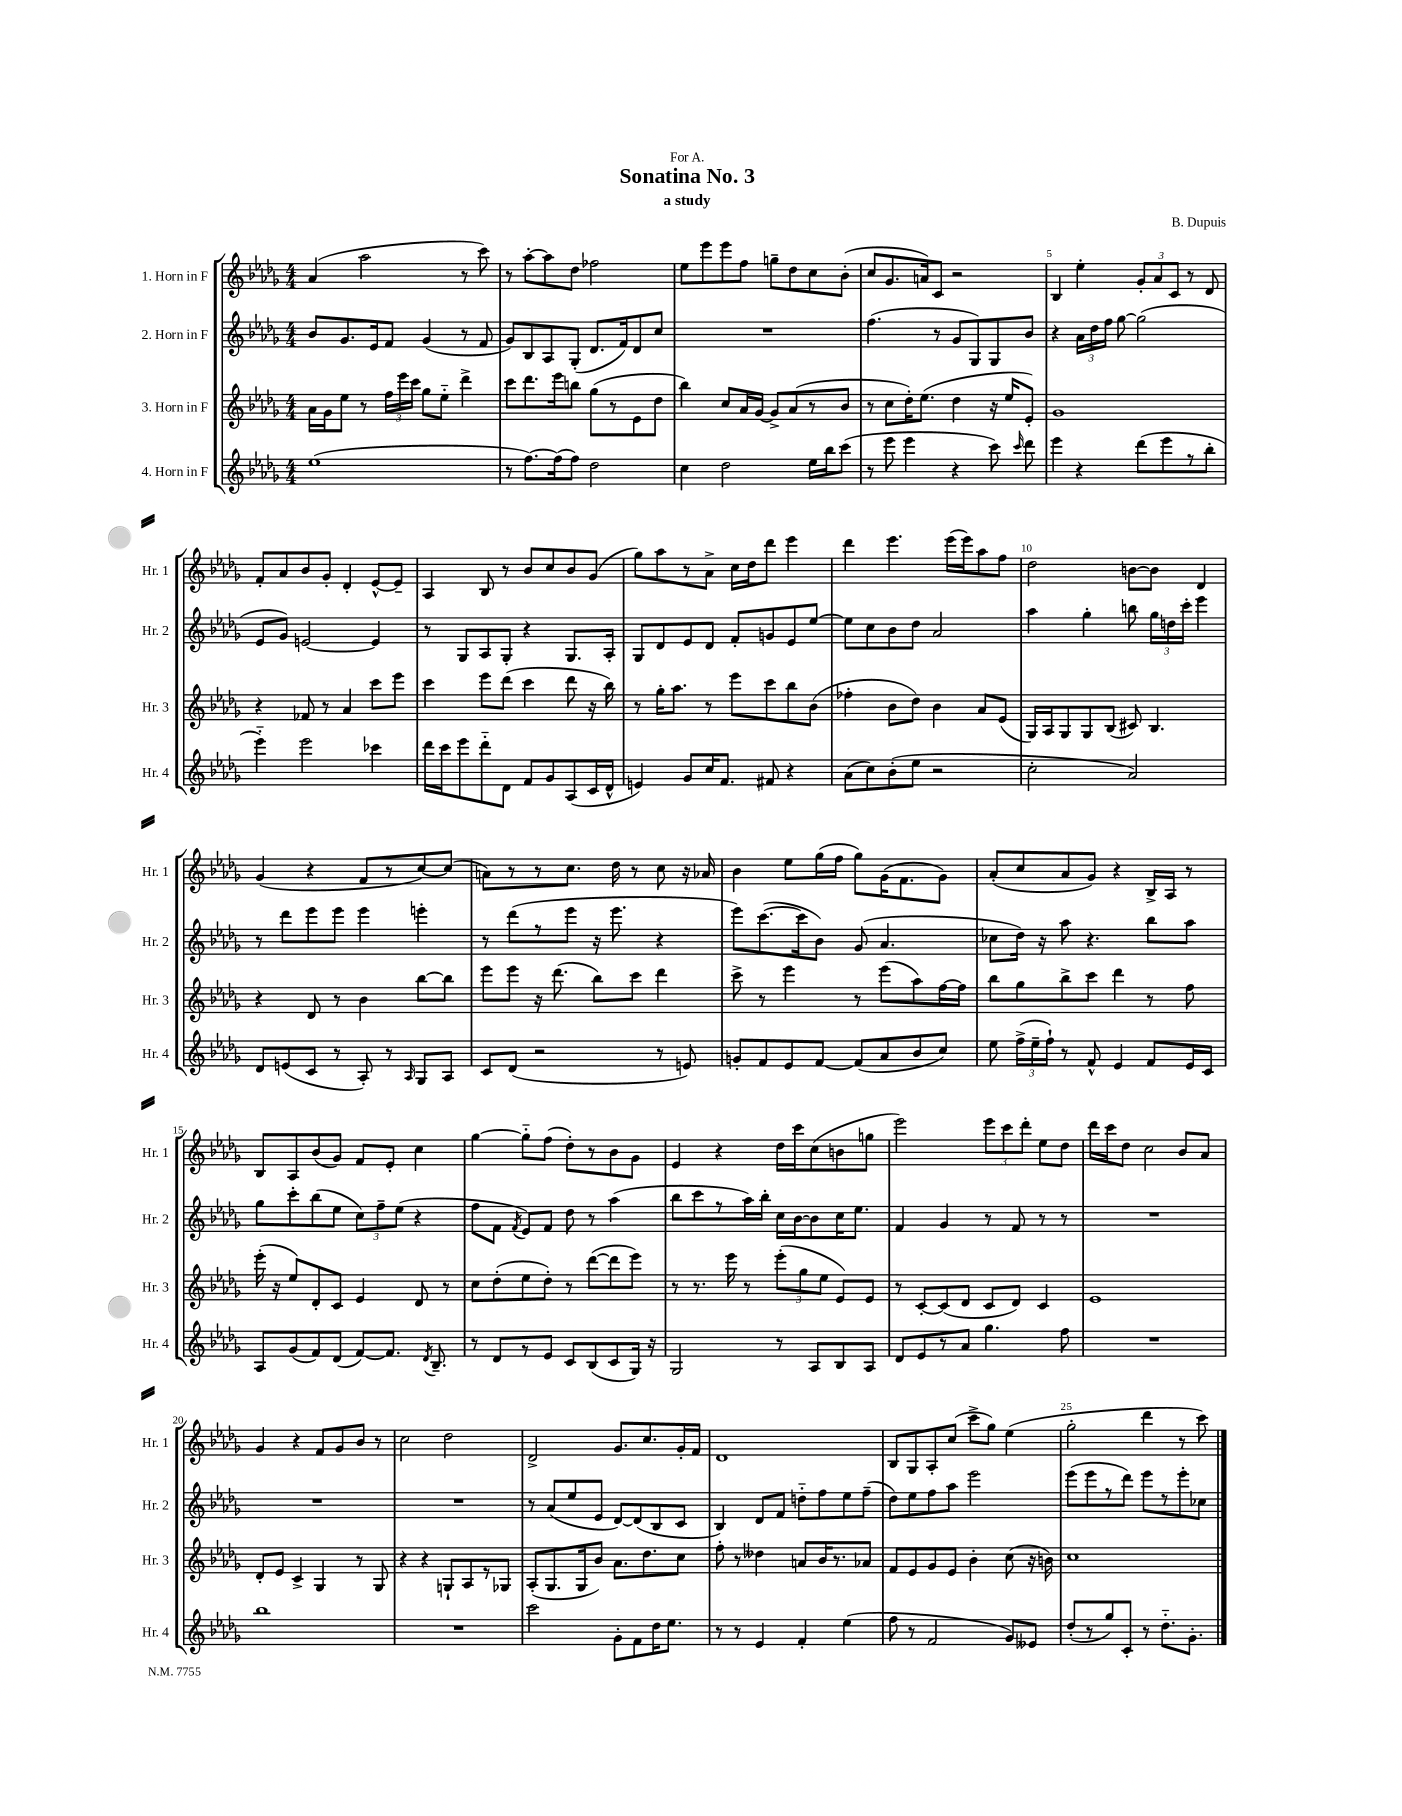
\header { title = "Sonatina No. 3" composer = "B. Dupuis" subtitle = "a study" dedication = "For A." }
<<
\new StaffGroup <<
\new Staff = "s0" \with { instrumentName = "1. Horn in F" shortInstrumentName = "Hr. 1" } {
    \clef treble \key des \major \numericTimeSignature \time 4/4
    \autoBeamOff aes'4( aes''2 r8 c'''8) |
    r8 aes''8[~-. aes''8 des''8] fes''2 |
    ees''8[ ees'''8 ees'''8 f''8] g''8[-- des''8 c''8 bes'8]-.( |
    c''8[ ges'8. a'16) c'8] r2 |
    bes4 ees''4-. \tuplet 3/2 { ges'8[-. aes'8 c'8] } r8 des'8 |
    f'8[-. aes'8 bes'8 ges'8]-. des'4-. ees'8[~-^ ees'8]-- |
    aes4 bes8 r8 bes'8[ c''8 bes'8 ges'8]( |
    ges''8[) aes''8 r8 aes'8]-> c''16[ des''16 des'''8] ees'''4 |
    des'''4 ees'''4. ees'''16[( ees'''16) aes''8 f''8] |
    des''2 b'8[~ b'8] des'4 |
    ges'4( r4 f'8[ r8 c''8~) c''8]( |
    a'8[) r8 r8 c''8.] des''16 r8 c''8 r16 aes'16 |
    bes'4 ees''8[ ges''16( f''16] ges''8[) ges'16( f'8. ges'8]) |
    aes'8[-.( c''8 aes'8 ges'8]) r4 bes16[-> aes16] r8 |
    bes8[ aes8 bes'8( ges'8]) f'8[ ees'8]-. c''4 |
    ges''4~ ges''8[-_ f''8]( des''8[-.) r8 bes'8 ges'8] |
    ees'4 r4 des''16[ c'''16 c''8( b'8 g''8] |
    ees'''2) \tuplet 3/2 { ees'''8[ c'''8 des'''8]-. } ees''8[ des''8] |
    des'''16[ c'''16 des''8] c''2 bes'8[ aes'8] |
    ges'4 r4 f'8[ ges'8 bes'8] r8 |
    c''2 des''2 |
    des'2-> ges'8.[ c''8. ges'16-. f'16] |
    des'1 |
    bes8[ ges8 aes8-. c''8]( c'''8[-> ges''8]) ees''4( |
    ges''2-. des'''4 r8 c'''8) \bar "|." |
}
\new Staff = "s1" \with { instrumentName = "2. Horn in F" shortInstrumentName = "Hr. 2" } {
    \clef treble \key des \major \numericTimeSignature \time 4/4
    \autoBeamOff bes'8[ ges'8. ees'16 f'8] ges'4( r8 f'8 |
    ges'8[) bes8 aes8 ges8]-.( des'8.[ f'16) des'8 c''8] |
    R1 |
    f''4.( r8 ges'8[ ges8) ges8 bes'8] |
    r4 \tuplet 3/2 { aes'16[ des''16 f''16] } ges''8~ ges''2( |
    ees'8[ ges'8]) e'2~ e'4 |
    r8 ges8[ aes8 ges8]-. r4 ges8.[ aes16]-. |
    ges8[ des'8 ees'8 des'8] f'8[-. g'8 ees'8 ees''8]~ |
    ees''8[ c''8 bes'8 des''8] aes'2 |
    aes''4 ges''4-. b''8 \tuplet 3/2 { ges''16[ d''16 c'''16]-. } ees'''4 |
    r8 des'''8[ ees'''8 ees'''8] ees'''4 e'''4-. |
    r8 des'''8[( r8 ees'''8] r16 ees'''8. r4 |
    ees'''8[) c'''8.~( c'''16 bes'8]) ges'8( aes'4. |
    ces''8[ des''16]) r16 aes''8 r4. bes''8[ aes''8] |
    ges''8[ c'''8-. bes''8( ees''8] \tuplet 3/2 { c''8[) f''8-- ees''8]( } r4 |
    f''8[ f'8] \acciaccatura { f'8 } ees'8[) f'8] des''8 r8 aes''4( |
    bes''8[ c'''8 r8 aes''16) bes''16]-. c''16[ bes'16~ bes'8 c''16 ees''8.] |
    f'4 ges'4 r8 f'8 r8 r8 |
    R1 |
    R1 |
    R1 |
    r8 aes'8[( ees''8 ees'8] des'8[~) des'8( bes8 c'8] |
    bes4) des'8[ f'8] d''8[-_ f''8 ees''8 f''8]--( |
    des''8[) ees''8 f''8 aes''8] ees'''2 |
    ees'''8[( ees'''8 r8 des'''8]) ees'''8[ r8 ees'''8-. ces''8] \bar "|." |
}
\new Staff = "s2" \with { instrumentName = "3. Horn in F" shortInstrumentName = "Hr. 3" } {
    \clef treble \key des \major \numericTimeSignature \time 4/4
    \autoBeamOff aes'16[ ges'16 ees''8] r8 \tuplet 3/2 { f''16[ ees'''16 c'''16] } ges''8[ ees''8]-_ des'''4-> |
    c'''8[ des'''8. ees'''16 b''8] ges''8[( r8 ees'8 des''8] |
    bes''4) c''8[ aes'16 ges'16]~ ges'8[-> aes'8( r8 bes'8] |
    r8 c''8[ des''16-.) ees''8.]( des''4 r16 ees''16[ ees'8]-.) |
    ges'1 |
    r4 fes'8 r8 aes'4 c'''8[ ees'''8] |
    c'''4 ees'''8[ des'''8]( c'''4 des'''8 r16 bes''16) |
    r8 ges''16[-. aes''8.] r8 ees'''8[ c'''8 bes''8 bes'8]( |
    fes''4-. bes'8[ des''8]) bes'4 aes'8[ ees'8]( |
    ges16[) aes16 ges8 ges8 bes8]( cis'8) bes4. |
    r4 des'8 r8 bes'4 bes''8[~ bes''8] |
    ees'''8[ ees'''8] r16 des'''8.( bes''8[) c'''8] des'''4 |
    c'''8-> r8 ees'''4 r8 ees'''8[( aes''8) f''16~ f''16] |
    bes''8[ ges''8 bes''8-> c'''8] des'''4 r8 f''8 |
    ees'''16-.( r16 ees''8[) des'8-. c'8] ees'4 des'8 r8 |
    c''8[ des''8-.( ees''8 des''8]-.) r8 des'''8[~( des'''8 ees'''8]) |
    r8 r8. ees'''16 r8 \tuplet 3/2 { ees'''8[-.( ges''8 ees''8] } ees'8[) ees'8] |
    r8 c'8[~-. c'8( des'8] c'8[ des'8]) c'4 |
    ees'1 |
    des'8[-. ees'8] c'4-> ges4 r8 ges8 |
    r4 r4 g8[-! aes8 r8 ges8] |
    aes8[-.( ges8. ges16 bes'8]) aes'8.[ des''8. c''8] |
    f''8-. r8 deses''4 a'8[ bes'16 r8. aes'8] |
    f'8[ ees'8 ges'8 ees'8] bes'4-. c''8( r16 b'16) |
    c''1 \bar "|." |
}
\new Staff = "s3" \with { instrumentName = "4. Horn in F" shortInstrumentName = "Hr. 4" } {
    \clef treble \key des \major \numericTimeSignature \time 4/4
    \autoBeamOff ees''1( |
    r8 f''8.[~) f''16( f''8]) des''2 |
    c''4 des''2 ees''16[ bes''16 c'''8]( |
    r8 ees'''8 ees'''4 r4 c'''8) \grace { c'''16 } des'''8 |
    ees'''4 r4 des'''8[( ees'''8 r8 bes''8]-. |
    ees'''4-_) ees'''2 ces'''4 |
    des'''16[ c'''16 ees'''8 des'''8-_ des'8] f'8[ ges'8 aes8( c'16 des'16]-^ |
    e'4) ges'8[ c''16 f'8.] fis'8 r4 |
    aes'8[( c''8) bes'8-.( ees''8] r2 |
    c''2-. aes'2) |
    des'8[ e'8( c'8] r8 aes8-.) r8 \grace { aes16 } ges8[ aes8] |
    c'8[ des'8]( r2 r8 e'8) |
    g'8[-. f'8 ees'8 f'8]~ f'8[( aes'8 bes'8 c''8]) |
    ees''8 \tuplet 3/2 { f''16[->( ees''16-- f''16]-!) } r8 f'8-^ ees'4 f'8[ ees'16 c'16] |
    aes8[ ges'8( f'8) des'8]( f'8[~) f'8.] \acciaccatura { des'8 } bes8.-- |
    r8 des'8[ r8 ees'8] c'8[ bes8( c'8 ges16]) r16 |
    ges2 r8 aes8[ bes8 aes8] |
    des'8[ ees'8 r8 aes'8] ges''4. f''8 |
    R1 |
    bes''1 |
    R1 |
    c'''2 ges'8[-. f'8 des''16 ees''8.] |
    r8 r8 ees'4 f'4-. ees''4( |
    f''8 r8 f'2 ges'8[) eeses'8] |
    des''8[-.( r8 ges''8) c'8]-. r8 des''8.[-_ ges'8.]-. \bar "|." |
}
>>
>>
\layout { \context { \Score \override BarNumber.break-visibility = ##(#f #t #t) barNumberVisibility = #(every-nth-bar-number-visible 5) } }
